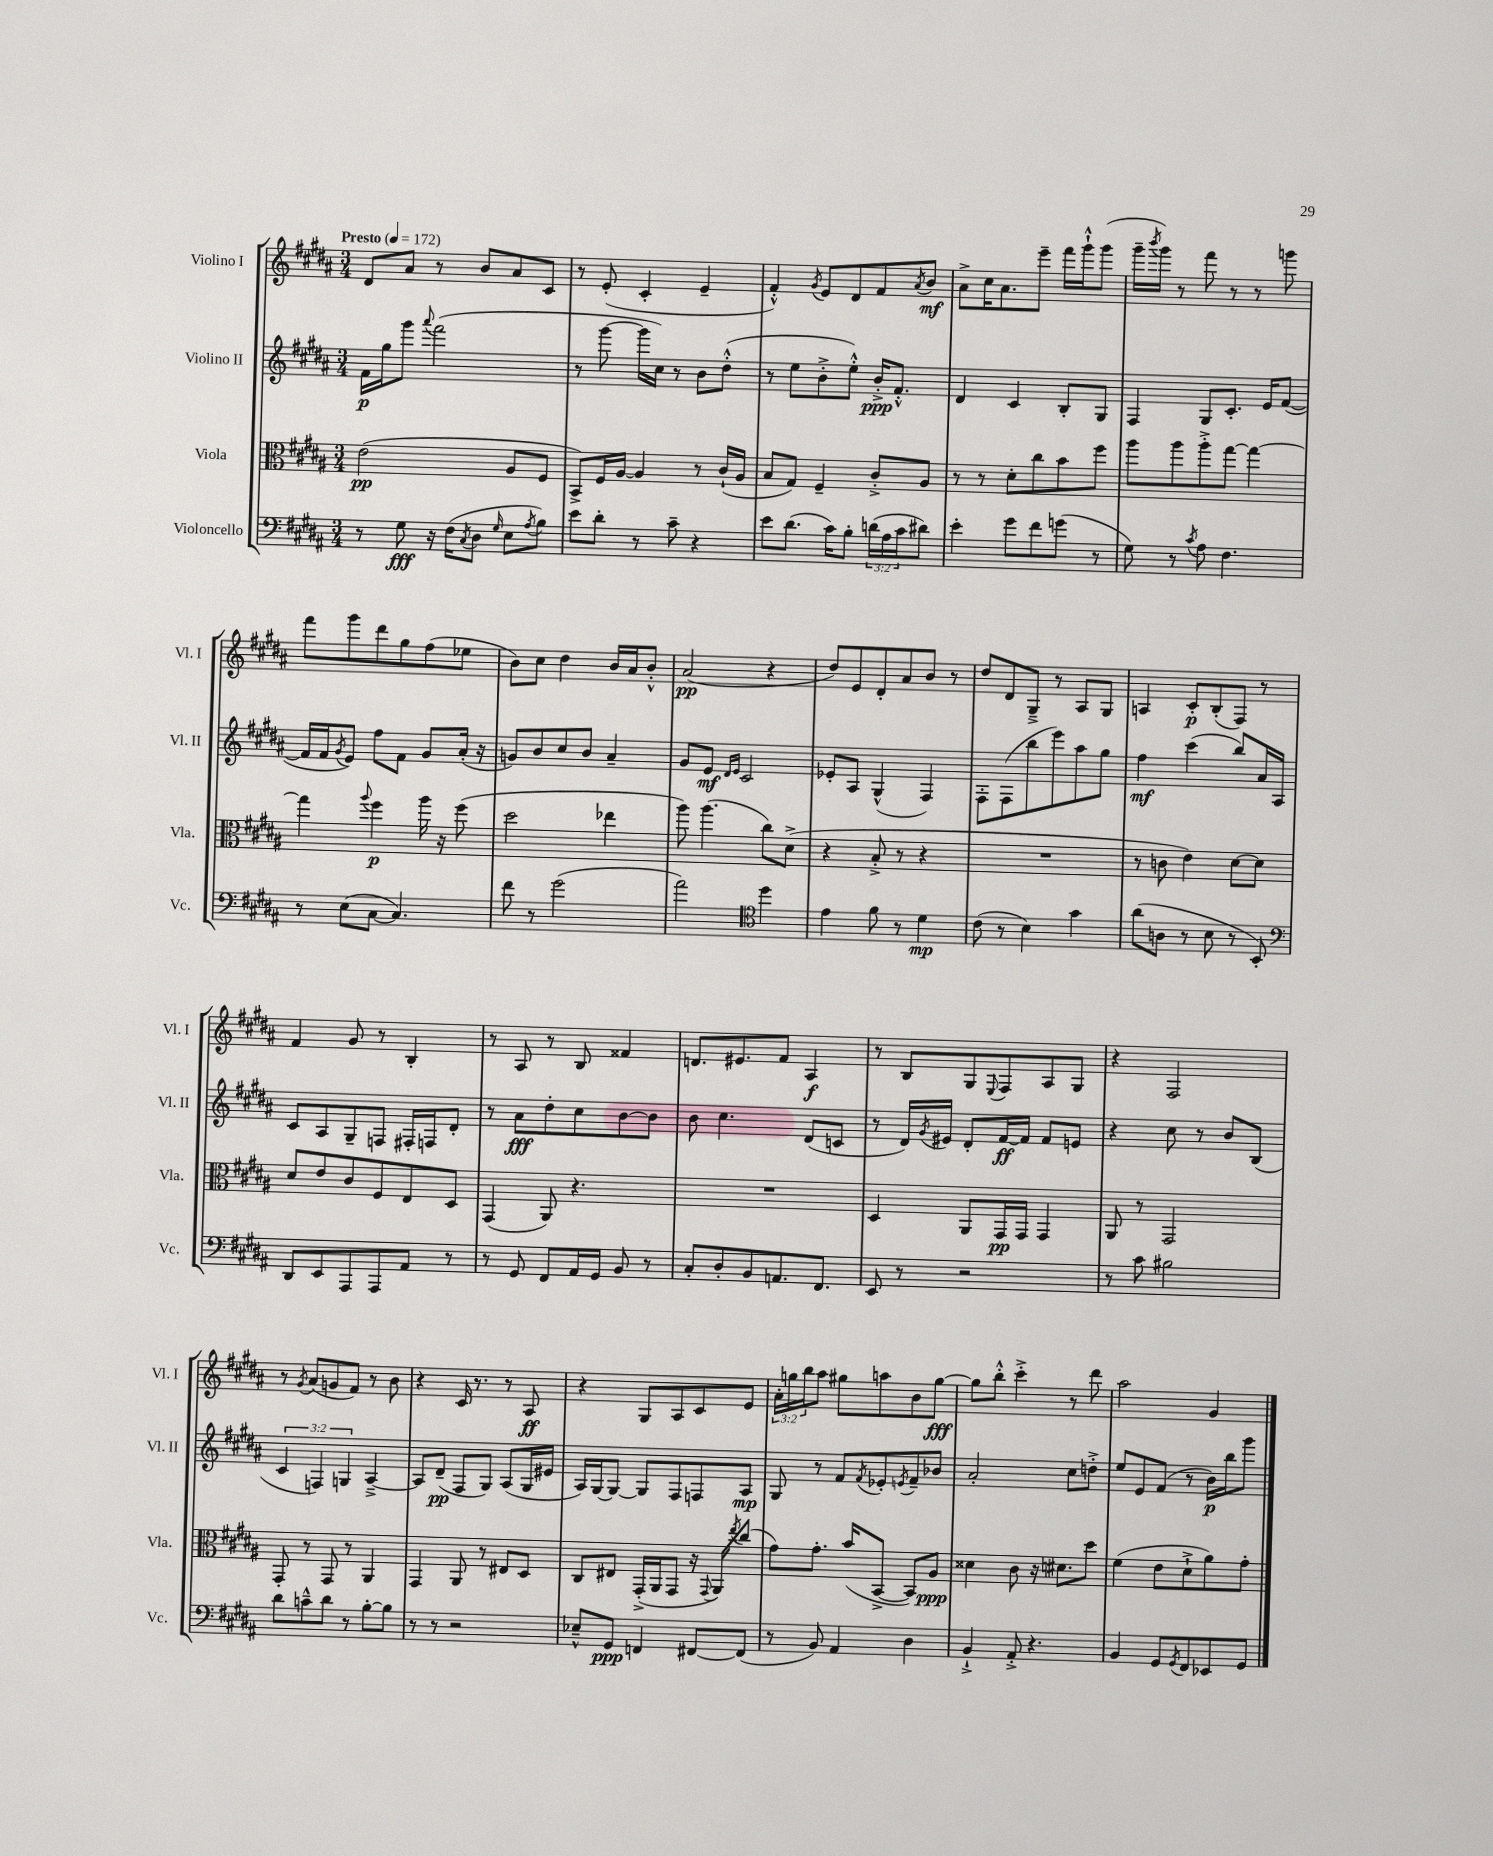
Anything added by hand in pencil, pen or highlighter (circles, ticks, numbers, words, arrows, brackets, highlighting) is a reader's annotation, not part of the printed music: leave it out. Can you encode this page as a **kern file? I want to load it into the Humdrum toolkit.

**kern	**dynam	**kern	**dynam	**kern	**dynam	**kern	**dynam
*part4	*part4	*part3	*part3	*part2	*part2	*part1	*part1
*staff4	*staff4	*staff3	*staff3	*staff2	*staff2	*staff1	*staff1
*I"Violoncello	*	*I"Viola	*	*I"Violino II	*	*I"Violino I	*
*I'Vc.	*	*I'Vla.	*	*I'Vl. II	*	*I'Vl. I	*
*clefF4	*	*clefC3	*	*clefG2	*	*clefG2	*
*k[f#c#g#d#a#]	*	*k[f#c#g#d#a#]	*	*k[f#c#g#d#a#]	*	*k[f#c#g#d#a#]	*
*M3/4	*	*M3/4	*	*M3/4	*	*M3/4	*
*MM172	*	*MM172	*	*MM172	*	*MM172	*
=1	=1	=1	=1	=1	=1	=1	=1
!	!	!	!	!	!	!LO:TX:a:B:t=Presto	!
8r	.	(2e\	pp	16f#\LL	p	8d#/L	.
.	.	.	.	16gg#\J	.	.	.
8G#\	fff	.	.	8ggg#\J	.	8a#/J	.
.	.	.	.	8qqaaa#/	.	.	.
16r	.	.	.	(2fff#\	.	8r	.
(16F#\KL	.	.	.	.	.	.	.
8qC#/	.	.	.	.	.	.	.
8D#\J	.	.	.	.	.	8b/L	.
16qqG#/	.	.	.	.	.	.	.
8E\L	.	8A#/L	.	.	.	8a#/	.
8qA#/	.	.	.	.	.	.	.
8B\J)	.	8F#/J	.	.	.	8c#/J	.
=2	=2	=2	=2	=2	=2	=2	=2
8e\L	.	8BB^/L)	.	8r	.	8r	.
8d#'\J	.	16F#/L	.	[8ggg#\	.	(8e'/	.
.	.	[16A#/JJ	.	.	.	.	.
8r	.	4A#/]	.	16ggg#\LL]	.	4c#'/	.
.	.	.	.	16cc#\JJ)	.	.	.
8c#~\	.	.	.	8r	.	.	.
4r	.	8r	.	8b\L	.	4e~/	.
.	.	(16c#`/LL	.	(8dd#'^^\J	.	.	.
.	.	16A#/JJ	.	.	.	.	.
=3	=3	=3	=3	=3	=3	=3	=3
8e\L	.	8B/L	.	8r	.	4f#'^^/)	.
(8.d#\J	.	8G#/J)	.	8ee\L	.	.	.
.	.	.	.	.	.	8qg#/	.
.	.	4F#~/	.	8b'^\	.	8e/L	.
16c#\KL)	.	.	.	.	.	.	.
8B'\J	.	.	.	8ee'^^\J)	.	8d#/	.
(24dn\LL	.	8c#'^/L	.	16b'^/KL	ppp	8f#/	.
24A#\	.	.	.	.	.	.	.
.	.	.	.	8.f#'^^/J	.	.	.
24c#\J	.	.	.	.	.	.	.
.	.	.	.	.	.	8qa#/	.
8d#X\J)	.	8A#/J	.	.	.	8b/J	mf
=4	=4	=4	=4	=4	=4	=4	=4
4e'\	.	8r	.	4d#/	.	8a#^\L	.
.	.	8r	.	.	.	16cc#\K	.
.	.	.	.	.	.	8.a#\	.
8g#\L	.	8d#'\L	.	4c#/	.	.	.
8f#\	.	8cc#\	.	.	.	8eee~\J	.
(8gn\J	.	8b\	.	8B'/L	.	16fff#\LL	.
.	.	.	.	.	.	16ggg#`^^\J	.
8r	.	8ff#\J	.	8G#/J	.	(8ggg#\J	.
=5	=5	=5	=5	=5	=5	=5	=5
8G#\)	.	8aa#\L	.	4F#/	.	16ggg#~\LL	.
.	.	.	.	.	.	8qbbb/	.
.	.	.	.	.	.	16ggg#\JJ)	.
8r	.	8aa#\	.	.	.	8r	.
8qc#/	.	.	.	.	.	.	.
8A#\	.	8aa#'^\	.	8G#/L	.	8fff#\	.
4.F#\	.	[8gg#\J	.	8.c#'/J	.	8r	.
.	.	4gg#\_	.	.	.	8r	.
.	.	.	.	16e/KL	.	.	.
.	.	.	.	([8f#/J	.	8gggn\	.
!!LO:LB:g=z
=6	=6	=6	=6	=6	=6	=6	=6
8r	.	4gg#\]	.	16f#/LL]	.	8fff#\L	.
.	.	.	.	16f#/J	.	.	.
.	.	.	.	8qg#/	.	.	.
(8E\L	.	.	.	8e/J)	.	8ggg#\	.
.	.	8qqaa#/	.	.	.	.	.
[8C#\J	.	4ff#\	p	8ff#\L	.	8ddd#\	.
4.C#/])	.	.	.	8f#\J	.	8gg#\	.
.	.	16aa#\	.	8g#/L	.	(8ff#\	.
.	.	16r	.	.	.	.	.
.	.	(8ff#\	.	(16a#'/Jk	.	8ee-X\J	.
.	.	.	.	16r	.	.	.
=7	=7	=7	=7	=7	=7	=7	=7
8f#\	.	2dd#\	.	8gn/L)	.	8b\L)	.
8r	.	.	.	8b/	.	8cc#\J	.
(2g#\	.	.	.	8cc#/	.	4dd#\	.
.	.	.	.	8b/J	.	.	.
.	.	4ee-X\	.	4a#~/	.	16b/LL	.
.	.	.	.	.	.	16a#/J	.
.	.	.	.	.	.	8b'^^/J	.
=8	=8	=8	=8	=8	=8	=8	=8
2a#\)	.	8aa#\)	.	8g#/L	.	(2a#/	pp
.	.	(4.aa#\	.	8e/J	mf	.	.
.	.	.	.	16qqd#/LL	.	.	.
.	.	.	.	16qqe/JJ	.	.	.
.	.	.	.	2c#/	.	.	.
*clefC4	*	*	*	*	*	*	*
4dd#\	.	8cc#\L)	.	.	.	4r	.
.	.	(8d#^\J	.	.	.	.	.
=9	=9	=9	=9	=9	=9	=9	=9
4e\	.	4r	.	8e-X'/L	.	8dd#/L)	.
.	.	.	.	8A#/J	.	8e/	.
8f#\	.	8B'^/	.	(4G#^^/	.	8d#'/	.
8r	.	8r	.	.	.	8a#/	.
4d#\	mp	4r	.	4F#/)	.	8b/J	.
.	.	.	.	.	.	8r	.
=10	=10	=10	=10	=10	=10	=10	=10
(8c#\	.	2.r	.	8F#'\L	.	8dd#/L	.
8r	.	.	.	(8F#\	.	8d#/	.
4B\)	.	.	.	8bb\	.	8G#~^/J	.
.	.	.	.	8eee\)	.	8r	.
4g#\	.	.	.	8aa#\	.	8A#/L	.
.	.	.	.	8gg#\J	.	8G#/J	.
=11	=11	=11	=11	=11	=11	=11	=11
(8a#\L	.	8r	.	4ff#\	mf	4An/	.
8An\J	.	8cn\	.	.	.	.	.
8r	.	4e\)	.	(4ccc#\	.	8c#'/L	p
8B\	.	.	.	.	.	(8B'/	.
8r	.	[8d#\L	.	8bb/L)	.	8F#/J)	.
8BB'/)	.	8d#\J]	.	16a#/L	.	8r	.
.	.	.	.	16A#/JJ	.	.	.
!!LO:LB:g=z
=12	=12	=12	=12	=12	=12	=12	=12
*clefF4	*	*	*	*	*	*	*
8DD#/L	.	8d#/L	.	8c#/L	.	4f#/	.
8EE/	.	8e/	.	8A#/	.	.	.
8AAA#/	.	8c#/	.	8G#~/	.	8g#/	.
8AAA#/	.	8F#/	.	8Fn/J	.	8r	.
8AA#/J	.	8E/	.	16F#X'/LL	.	4B'/	.
.	.	.	.	16Fn/J	.	.	.
8r	.	8D#/J	.	8d#'/J	.	.	.
=13	=13	=13	=13	=13	=13	=13	=13
8r	.	(4GG#/	.	8r	.	8r	.
8GG#/	.	.	.	8a#\L	fff	8A#/	.
8FF#/L	.	8AA#/)	.	8dd#'\	.	8r	.
16AA#/L	.	4.r	.	8cc#\	.	8B/	.
16GG#/JJ	.	.	.	.	.	.	.
8BB/	.	.	.	[8b\	.	4f##X/	.
8r	.	.	.	8b\J]	.	.	.
=14	=14	=14	=14	=14	=14	=14	=14
8C#'/L	.	2.r	.	8b\	.	8.dn/L	.
8D#'/	.	.	.	4.cc#\	.	.	.
.	.	.	.	.	.	8.e#X/	.
8BB/	.	.	.	.	.	.	.
8.AAn/	.	.	.	.	.	8f#/J	.
.	.	.	.	(8d#/L	.	4A#/	f
8.FF#/J	.	.	.	.	.	.	.
.	.	.	.	8cn/J	.	.	.
=15	=15	=15	=15	=15	=15	=15	=15
8EE/	.	4D#/	.	8r	.	8r	.
8r	.	.	.	16d#/LL)	.	8B/L	.
.	.	.	.	8qg#/	.	.	.
.	.	.	.	16e#X/JJ	.	.	.
2r	.	8AA#/L	.	8d#'/L	.	8G#/	.
.	.	.	.	.	.	8qqE/	.
.	.	16GG#/L	pp	[16f#/L	ff	8F#/	.
.	.	16GG#/JJ	.	16f#/JJ]	.	.	.
.	.	4GG#/	.	8f#/L	.	8A#/	.
.	.	.	.	8en/J	.	8G#/J	.
=16	=16	=16	=16	=16	=16	=16	=16
8r	.	8AA#/	.	4r	.	4r	.
8c#\	.	8r	.	.	.	.	.
2B#X\	.	2GG#/	.	8cc#\	.	2F#/	.
.	.	.	.	8r	.	.	.
.	.	.	.	8b/L	.	.	.
.	.	.	.	(8B/J	.	.	.
!!LO:LB:g=z
=17	=17	=17	=17	=17	=17	=17	=17
8d#\L	.	8GG#'/	.	6c#/	.	8r	.
.	.	.	.	.	.	8qg#/	.
8cn~^^\	.	8r	.	.	.	(8a#/L	.
.	.	.	.	6Fn/)	.	.	.
8d#\J	.	8GG#/	.	.	.	8gn/	.
.	.	.	.	6Gn/	.	.	.
8r	.	8r	.	.	.	8f#/J)	.
[8B'\L	.	4AA#/	.	[4A#~^/	.	8r	.
8B\J]	.	.	.	.	.	8b\	.
=18	=18	=18	=18	=18	=18	=18	=18
8r	.	4GG#/	.	8A#/L]	.	4r	.
8r	.	.	.	(8d#~/J	pp	.	.
2r	.	8AA#/	.	8F#/L	.	16c#/	.
.	.	.	.	.	.	8.r	.
.	.	8r	.	8G#/J)	.	.	.
.	.	8E#X/L	.	(8A#/L	.	8r	.
.	.	8D#/J	.	16G#/L	.	8A#/	ff
.	.	.	.	16e#X/JJ	.	.	.
=19	=19	=19	=19	=19	=19	=19	=19
8E-X~^^/L	.	8C#/L	.	16A#/LL)	.	4r	.
.	.	.	.	[16G#/J	.	.	.
8GG#/J	ppp	8E#X/J	.	8G#/J_	.	.	.
4FFn/	.	(16GG#'^/LL	.	8G#/L]	.	8G#/L	.
.	.	16AA#/J	.	.	.	.	.
.	.	8GG#/J	.	8F#/	.	8A#/	.
[8FF#X/L	.	16r	.	8Fn/	.	8c#/	.
.	.	8qqGG#/	.	.	.	.	.
.	.	16AA#/KL)	.	.	.	.	.
.	.	8qee/	.	.	.	.	.
(8FF#/J]	.	(8cc#/J	.	8A#/J	mp	8e/J	.
=20	=20	=20	=20	=20	=20	=20	=20
8r	.	8g#\L)	.	8G#/	.	24a#'\LL	.
.	.	.	.	.	.	24ggn\	.
.	.	.	.	.	.	24bb\J	.
8BB/)	.	8.g#'\J	.	8r	.	8aa#\J	.
4AA#/	.	.	.	8f#/L	.	8gg#X\L	.
.	.	(16b/KL	.	.	.	.	.
.	.	.	.	8qf#/	.	.	.
.	.	[8BB^/J	.	8e-X'/	.	8aan\	.
.	.	.	.	8qen/	.	.	.
4D#\	.	8BB/L])	.	8f#~/	.	8b\	.
.	.	8A#/J	ppp	8b-X/J	.	[8gg#\J	fff
=21	=21	=21	=21	=21	=21	=21	=21
4BB`^/	.	4d##X\	.	2a#'/	.	8gg#\L]	.
.	.	.	.	.	.	8bb'^^\J	.
8AA#'^/	.	8c#\	.	.	.	4ccc#'^\	.
4.r	.	16r	.	.	.	.	.
.	.	8.d#X\L	.	.	.	.	.
.	.	.	.	8cc#\L	.	8r	.
.	.	8dd#\J	.	8ddn'^\J	.	8ddd#\	.
=22	=22	=22	=22	=22	=22	=22	=22
4BB/	.	(4f#\	.	8ee/L	.	2aa#\	.
.	.	.	.	8e/	.	.	.
8GG#/L	.	8e\L	.	(8f#/J	.	.	.
8qGG#/	.	.	.	.	.	.	.
8FF#/	.	8d#`^\	.	8r	.	.	.
8EE-X/	.	8a#\)	.	16b\LL)	p	4g#/	.
.	.	.	.	16bb\J	.	.	.
8GG#/J	.	8g#'\J	.	8ggg#\J	.	.	.
==	==	==	==	==	==	==	==
*-	*-	*-	*-	*-	*-	*-	*-
